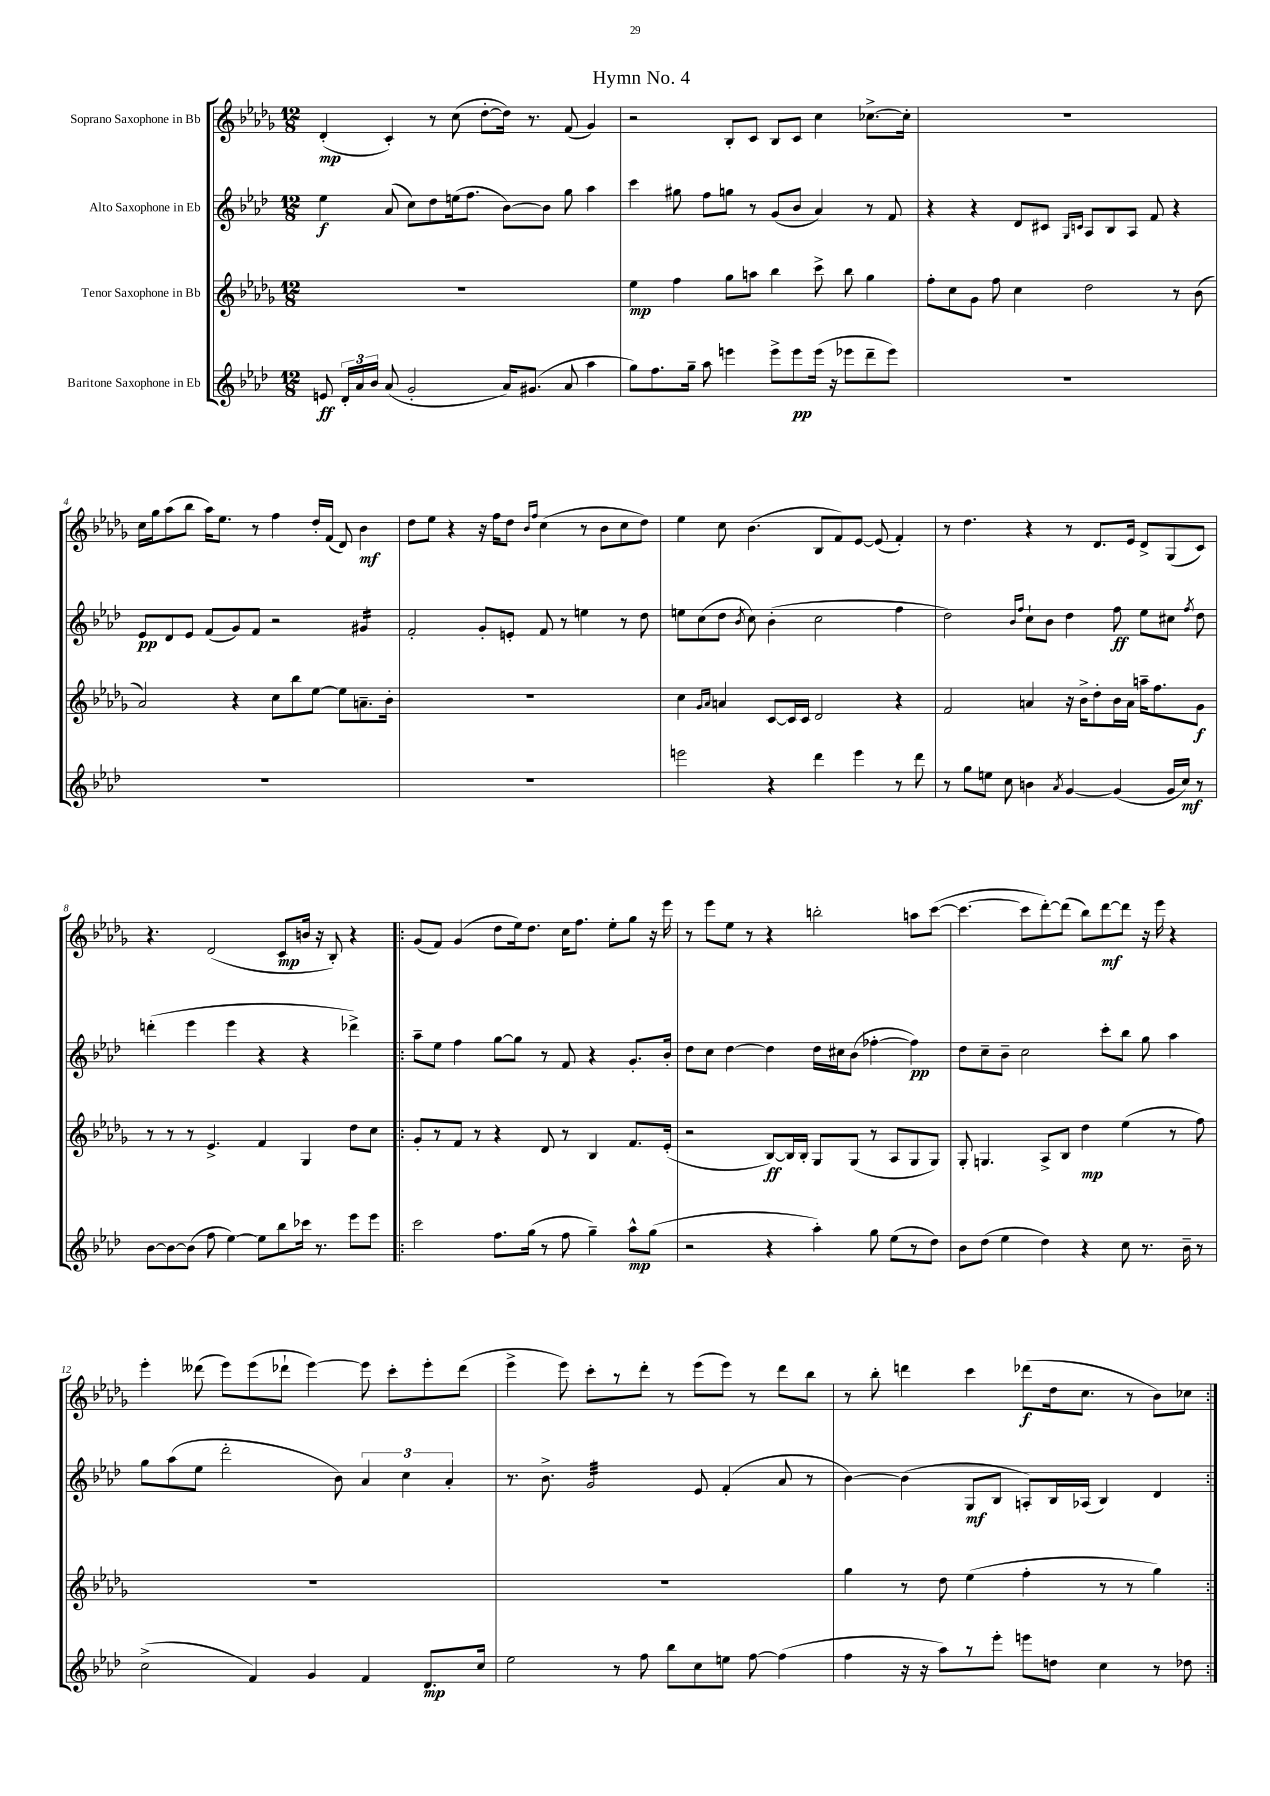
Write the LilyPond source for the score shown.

\header { title = "Hymn No. 4" }
<<
\new StaffGroup <<
\new Staff = "s0" \with { instrumentName = "Soprano Saxophone in Bb" } {
    \clef treble \key des \major \numericTimeSignature \time 12/8
    \autoBeamOff des'4-.\mp( c'4-.) r8 c''8( des''8[~-. des''16]) r8. f'8( ges'4) |
    r2 bes8[-. c'8] bes8[ c'8] c''4 ces''8.[~-> ces''16]-. |
    R1. |
    c''16[ ges''16 aes''8( bes''8] aes''16[) ees''8.] r8 f''4 des''16[-. f'16]( des'8) bes'4\mf |
    des''8[ ees''8] r4 r16 f''16[ des''8] \grace { bes'16[ f''16] } c''4( r8 bes'8[ c''8 des''8]) |
    ees''4 c''8 bes'4.( bes8[ f'8) ees'8]~ ees'8( f'4-.) |
    r8 des''4. r4 r8 des'8.[ ees'16] des'8[-> ges8( c'8]) |
    r4. des'2( c'8[\mp b'16] r16 bes8-.) r4 |
    \repeat volta 2 { ges'8[( f'8]) ges'4( des''8[ ees''16) des''8.] c''16[ f''8.] ees''8[-. ges''8] r16 ees'''16 |
    r8 ees'''8[ ees''8] r8 r4 b''2-. a''8[ c'''8]~( |
    c'''4.~ c'''8[ des'''8~-.) des'''8]( bes''8[) des'''8~\mf des'''8] r16 ees'''16 r4 |
    ees'''4-. deses'''8( ees'''8[) ees'''8( des'''8]-! ees'''4~) ees'''8 c'''8[-. ees'''8-. des'''8]( |
    ees'''4-> ees'''8) c'''8[-. r8 des'''8]-. r8 ees'''8[( ees'''8]) r8 des'''8[ bes''8] |
    r8 bes''8-. d'''4 c'''4 des'''8[\f( des''16 c''8.] r8 bes'8[) ces''8] | }
}
\new Staff = "s1" \with { instrumentName = "Alto Saxophone in Eb" } {
    \clef treble \key aes \major \numericTimeSignature \time 12/8
    \autoBeamOff ees''4\f aes'8( c''8[) des''8 e''16( f''8.] bes'8[~) bes'8] g''8 aes''4 |
    c'''4 gis''8 f''8[ g''8] r8 g'8[( bes'8] aes'4) r8 f'8 |
    r4 r4 des'8[ cis'8] \grace { g16[ c'16] } aes8[ bes8 aes8] f'8 r4 |
    ees'8[\pp des'8 ees'8] f'8[( g'8) f'8] r2 gis'4:16 |
    f'2-. g'8[-. e'8]-. f'8 r8 e''4 r8 des''8 |
    e''8[ c''8( des''8] \acciaccatura { bes'8 } c''8) bes'4-.( c''2 f''4 |
    des''2) \grace { bes'16[ f''16] } c''8[-! bes'8] des''4 f''8\ff ees''8[ cis''8] \acciaccatura { f''8 } des''8 |
    d'''4-.( ees'''4 ees'''4 r4 r4 des'''4->) |
    \repeat volta 2 { aes''8[-- ees''8] f''4 g''8[~ g''8] r8 f'8 r4 g'8.[-. bes'16]-. |
    des''8[ c''8] des''4~ des''4 des''16[ cis''16 bes'8]( fes''4~-. fes''4\pp) |
    des''8[ c''8-- bes'8]-- c''2 c'''8[-. bes''8] g''8 aes''4 |
    g''8[ aes''8( ees''8] des'''2-. bes'8) \tuplet 3/2 { aes'4 c''4 aes'4-. } |
    r8. bes'8.-> g'2:32 ees'8 f'4-.( aes'8 r8 |
    bes'4~) bes'4( g8[\mf bes8] a8[-.) bes16 aes16]( bes4) des'4 | }
}
\new Staff = "s2" \with { instrumentName = "Tenor Saxophone in Bb" } {
    \clef treble \key des \major \numericTimeSignature \time 12/8
    \autoBeamOff R1. |
    ees''4\mp f''4 ges''8[ a''8] bes''4 c'''8-> bes''8 ges''4 |
    f''8[-. c''8 ges'8] f''8 c''4 des''2 r8 bes'8( |
    aes'2) r4 c''8[ bes''8 ees''8]~ ees''8[ a'8.-- bes'16]-. |
    R1. |
    c''4 \grace { ges'16[ aes'16] } a'4 c'8[~ c'16 c'16] des'2 r4 |
    f'2 a'4 r16 bes'16[-> des''8-. bes'16 a'16] a''16[-- f''8. ges'8]\f |
    r8 r8 r8 ees'4.-> f'4 ges4 des''8[ c''8] |
    \repeat volta 2 { ges'8[-. r8 f'8] r8 r4 des'8 r8 bes4 f'8.[ ees'16]-.( |
    r2 bes8[~\ff) bes16 bes16]-. ges8[ ges8]( r8 aes8[ ges8 ges8]) |
    ges8-. g4. aes8[-> bes8] des''4\mp ees''4( r8 f''8) |
    R1. |
    R1. |
    ges''4 r8 des''8 ees''4( f''4-. r8 r8 ges''4) | }
}
\new Staff = "s3" \with { instrumentName = "Baritone Saxophone in Eb" } {
    \clef treble \key aes \major \numericTimeSignature \time 12/8
    \autoBeamOff e'8\ff \tuplet 3/2 { des'16[-. aes'16 bes'16] } aes'8( g'2-. aes'16[) gis'8.]( aes'8 aes''4 |
    g''8[) f''8. g''16]-- aes''8 e'''4 e'''8[-> e'''8\pp e'''16]( r16 ees'''8[ des'''8-- ees'''8]) |
    R1. |
    R1. |
    R1. |
    e'''2 r4 des'''4 e'''4 r8 des'''8 |
    r8 g''8[ e''8] c''8 b'4 \acciaccatura { aes'8 } g'4~ g'4( g'16[ c''16]\mf) r8 |
    bes'8[~ bes'8~ bes'8]( f''8 ees''4~) ees''8[ bes''8 ces'''16] r8. ees'''8[ ees'''8] |
    \repeat volta 2 { c'''2 f''8.[ g''16]( r8 f''8 g''4--) aes''8[-^\mp g''8]( |
    r2 r4 aes''4-.) g''8 ees''8[( r8 des''8]) |
    bes'8[ des''8]( ees''4 des''4) r4 c''8 r8. bes'16-- r8 |
    c''2->( f'4) g'4 f'4 des'8.[\mp c''16] |
    ees''2 r8 f''8 bes''8[ c''8 e''8] f''8~ f''4( |
    f''4 r16 r16 aes''8[) r8 ees'''8]-. e'''8[ d''8] c''4 r8 des''8 | }
}
>>
>>
